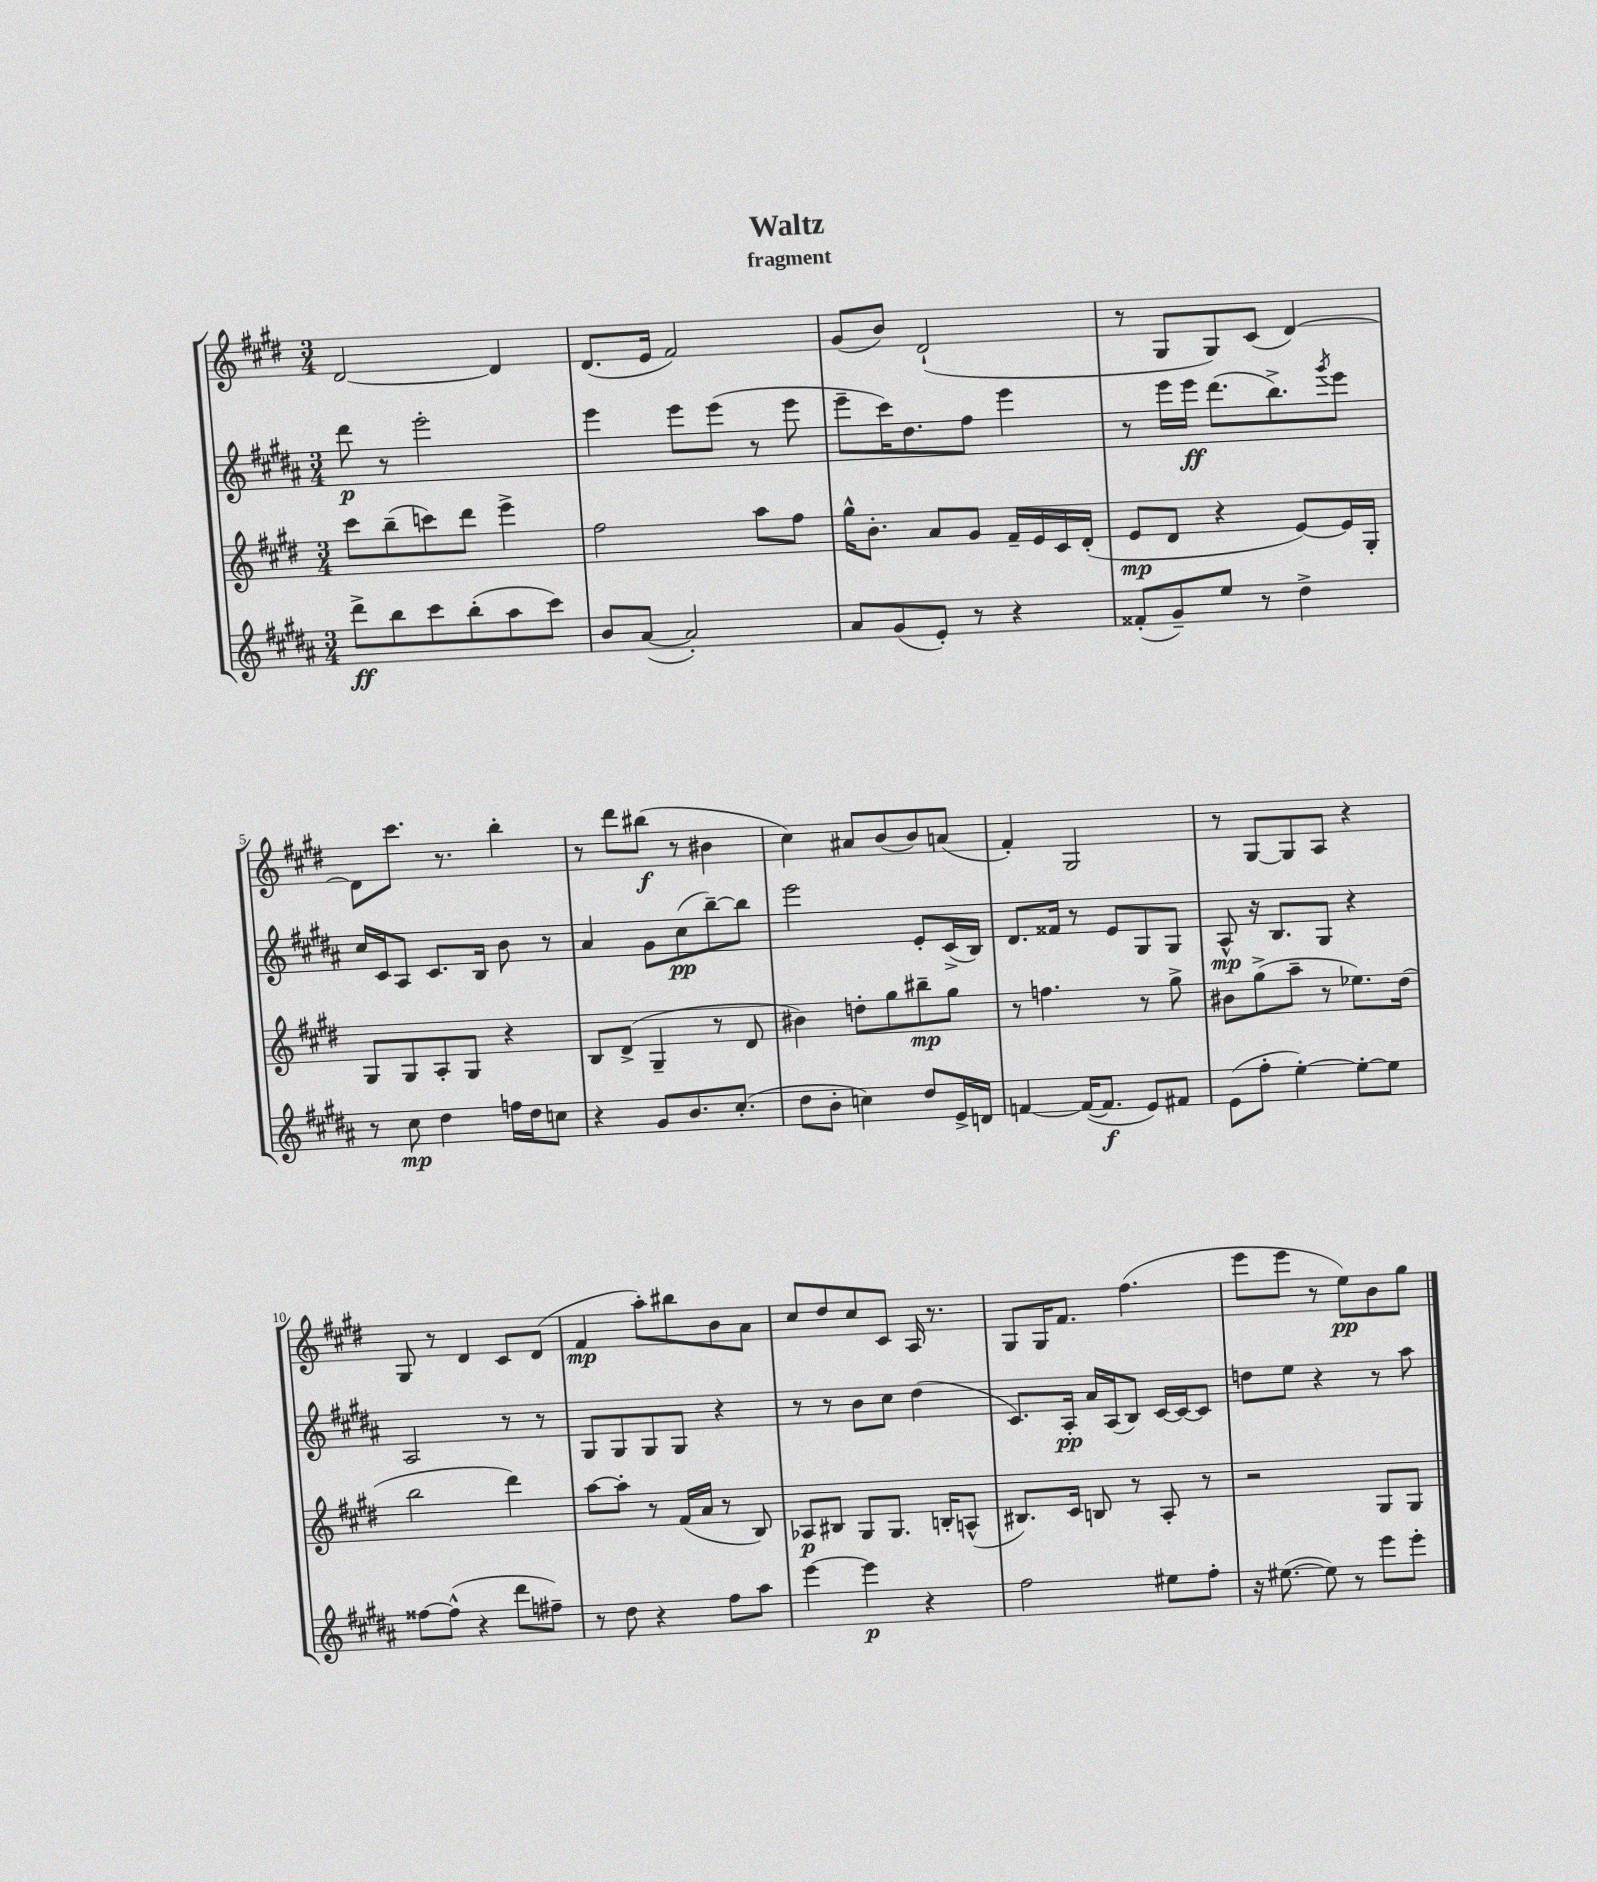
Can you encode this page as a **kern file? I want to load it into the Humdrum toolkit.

**kern	**kern	**kern	**kern
*staff4	*staff3	*staff2	*staff1
*clefG2	*clefG2	*clefG2	*clefG2
*k[f#c#g#d#a#]	*k[f#c#g#d#]	*k[f#c#g#d#a#]	*k[f#c#g#d#]
*M3/4	*M3/4	*M3/4	*M3/4
8ddd#^	8ccc#	8ddd#	[2d#
8bb	(8bb~	8r	.
8ccc#	8ccc)	2eee'	.
(8bb'	8ddd#	.	.
8aa#	4eee^	.	4d#]
8ccc#)	.	.	.
=	=	=	=
8b	2ff#	4eee	(8.d#
([8a#	.	.	.
.	.	.	16e
2a#'])	.	8eee	2f#)
.	.	(8eee	.
.	8aa	8r	.
.	8ff#	8eee	.
=	=	=	=
8a#	16gg#^^	8eee~	(8g#
.	8.b'	.	.
(8g#	.	16ccc#)	8b)
.	.	8.dd#	.
8e')	8a	.	(2d#`
8r	8g#	8ff#	.
4r	16f#~	4eee	.
.	16e	.	.
.	16c#	.	.
.	(16d#'	.	.
=	=	=	=
(8f##'	8e	8r	8r
8g#~)	8d#	16eee	8G#
.	.	16eee	.
8ee	4r	(8.ddd#	8G#)
8r	.	.	(8c#
.	.	8.bb^)	.
4dd#^	[8e)	.	[4d#)
.	.	8qggg#	.
.	16e]	8eee	.
.	16G#'	.	.
=	=	=	=
8r	8G#	16cc#	8d#]
.	.	16c#	.
8cc#	8G#	8A#	8.ccc#
4dd#	8A'	8.c#	.
.	.	.	8.r
.	8G#	.	.
.	.	16B	.
16ff	4r	8b	4bb'
16dd#	.	.	.
8cc	.	8r	.
=	=	=	=
4r	8B	4a#	8r
.	(8d#^	.	8ddd#
8g#	4G#~	8g#	(8bb#
8.b	.	(8cc#	8r
.	8r	[8bb~)	4b#
(8.cc#'	.	.	.
.	8d#	8bb]	.
=	=	=	=
8dd#	4b#)	2eee	4cc#)
8b'	.	.	.
4cc)	8dd'	.	8a#
.	8gg#	.	(8b
8dd#	8bb#~	8e'	8b)
16e^	8gg#	(16c#^	(8a
16d	.	16B)	.
=	=	=	=
[4f	8r	8.d#	4f#')
.	4.ff	.	.
.	.	16f##	.
(16f_	.	8r	2G#
8.f]	.	.	.
.	.	8e	.
8e)	8r	8G#	.
8f#	8gg#^	8G#	.
=	=	=	=
(8e	8b#	8A#^^	8r
8ff#'	(8gg#^	16r	[8G#
.	.	8.B	.
[4ee')	8aa~	.	8G#]
.	8r	8G#	8A
8ee'_	8.ee-)	4r	4r
8ee]	.	.	.
.	(16dd#	.	.
=	=	=	=
[8ff##	2bb	2A#	8G#
(8ff##^^]	.	.	8r
4r	.	.	4d#
8ddd#	4ddd#)	8r	8c#
8ff#~)	.	8r	(8d#
=	=	=	=
8r	[8aa	8G#	4f#
8dd#	8aa']	8G#	.
4r	8r	8G#	8aa')
.	(16f#	8G#	8bb#
.	16a	.	.
8ff#	8r	4r	8b
8aa#	8B)	.	8a
=	=	=	=
[4eee	8A-	8r	8cc#
.	8B#	8r	8dd#
4eee]	8G#	8b	8cc#
.	8.G#	8cc#	8c#
4r	.	(4dd#	16A
.	16B'	.	8.r
.	(8A^^	.	.
=	=	=	=
2ff#	8.B#)	8.c#)	8G#
.	.	.	16G#
.	16c#	16A#'	8.f#
.	8B	16a#	.
.	.	(16A#	.
.	8r	8B)	(4.ff#
8ee#	8A'	[16c#	.
.	.	16c#_	.
8ff#'	8r	8c#]	.
=	=	=	=
16r	2r	8dd	8eee
([8.ee#	.	.	.
.	.	8ee	8eee
8ee#])	.	4r	8r
8r	.	.	8ee)
8eee	8G#	8r	8b
8eee'	8G#	8aa#	8gg#
==	==	==	==
*-	*-	*-	*-
